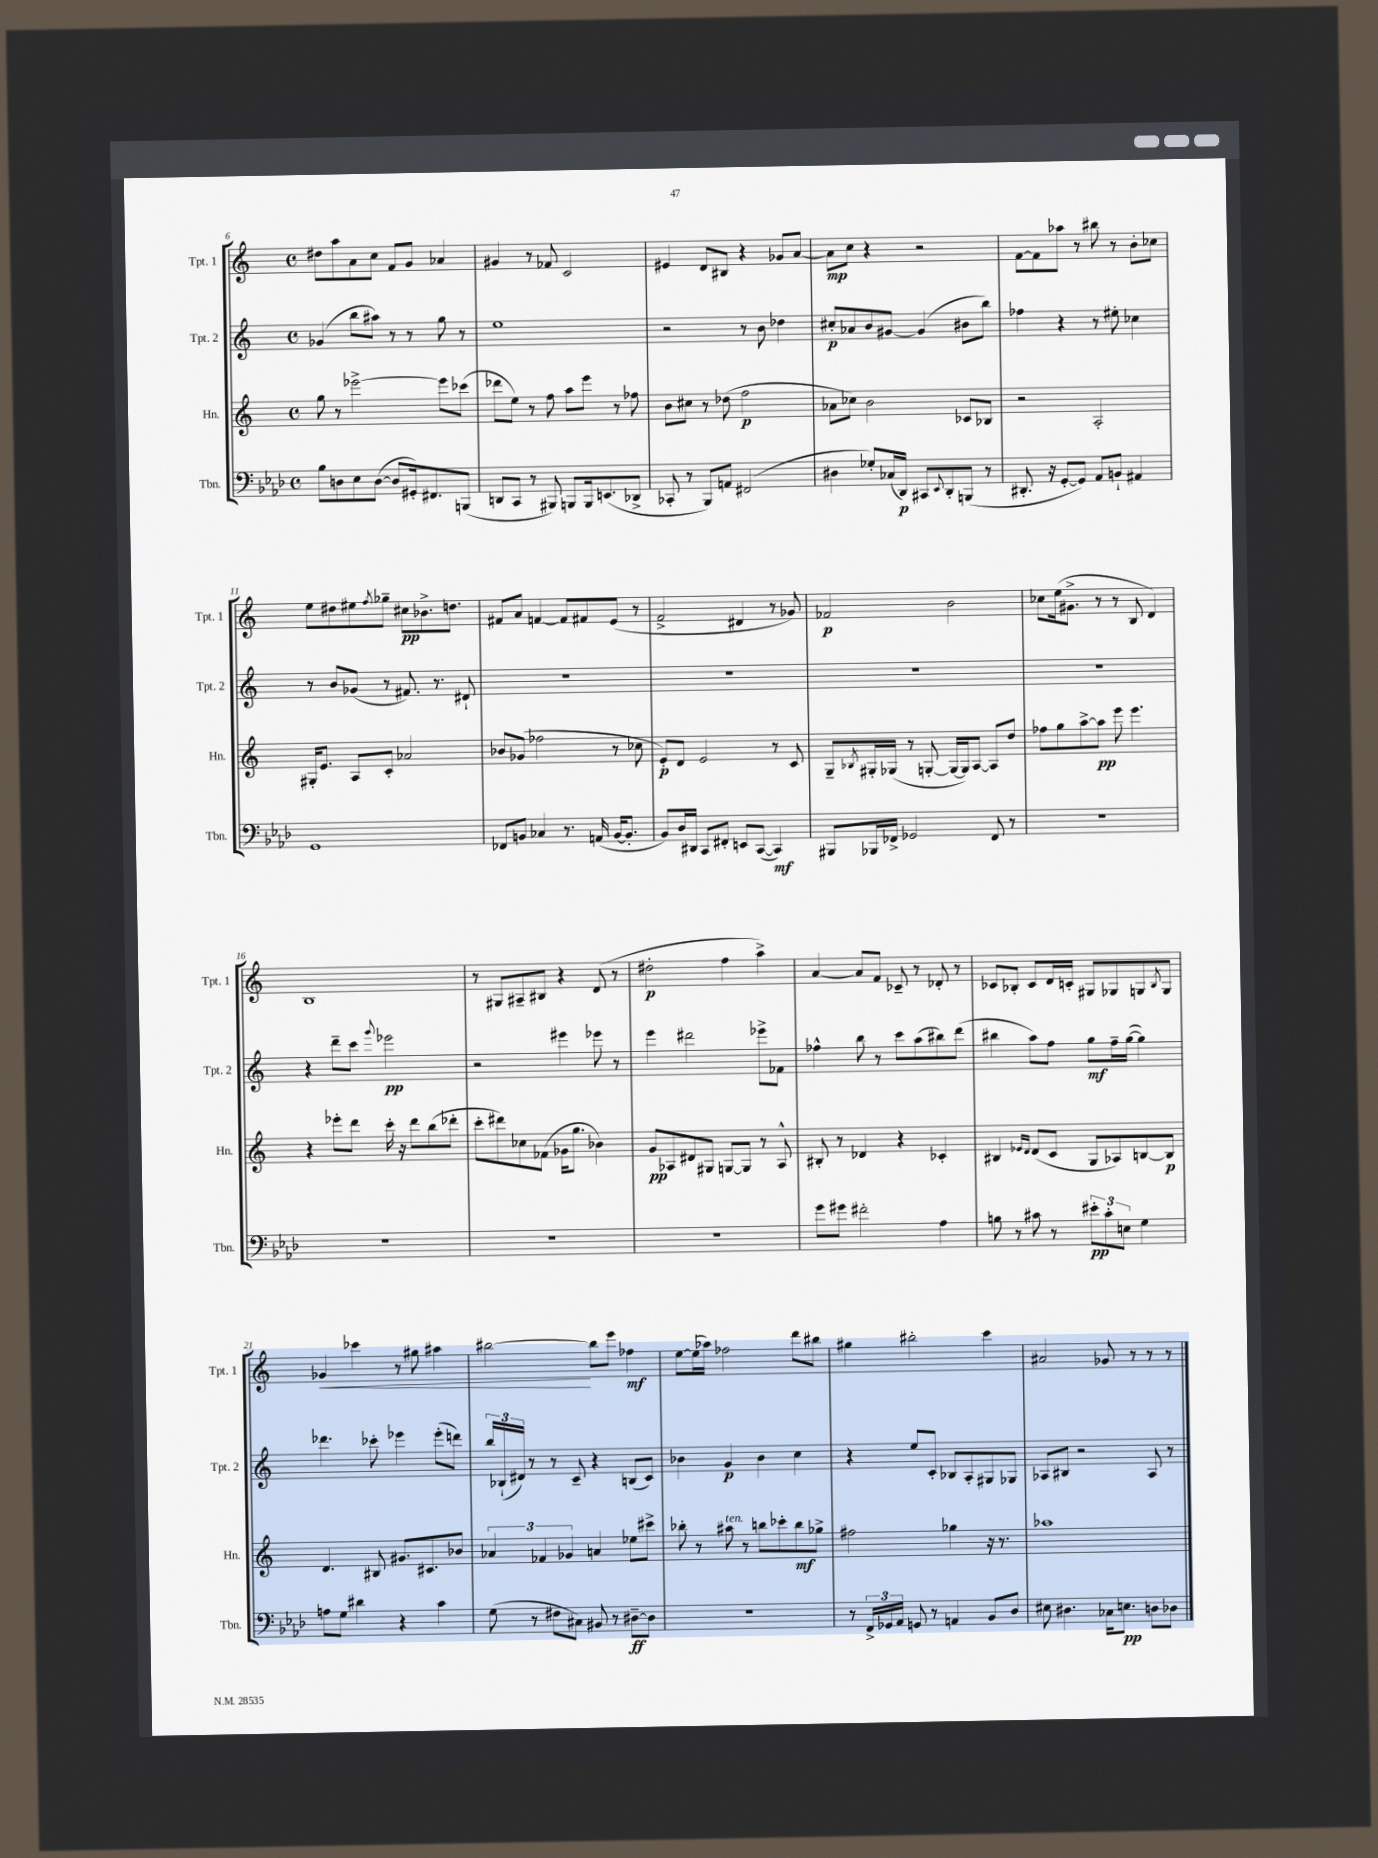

**kern	**dynam	**kern	**dynam	**kern	**dynam	**kern	**dynam
*part4	*part4	*part3	*part3	*part2	*part2	*part1	*part1
*staff4	*staff4	*staff3	*staff3	*staff2	*staff2	*staff1	*staff1
*I"Tbn.	*	*I"Hn.	*	*I"Tpt. 2	*	*I"Tpt. 1	*
*I'Tbn.	*	*I'Hn.	*	*I'Tpt. 2	*	*I'Tpt. 1	*
*clefF4	*	*clefG2	*	*clefG2	*	*clefG2	*
*k[b-e-a-d-]	*	*k[]	*	*k[]	*	*k[]	*
*M4/4	*	*M4/4	*	*M4/4	*	*M4/4	*
*met(c)	*	*met(c)	*	*met(c)	*	*met(c)	*
=6	=6	=6	=6	=6	=6	=6	=6
8B-\L	.	8gg\	.	(4g-X/	.	8dd#X\L	.
8Dn\	.	8r	.	.	.	8aa\	.
8E-\	.	[2eee-X^\	.	8bb\L	.	8a\	.
([8D\J	.	.	.	8aa#X\J)	.	8cc\J	.
8D/L]	.	.	.	8r	.	8f/L	.
16GG#X'/k)	.	.	.	8r	.	8g/J	.
8.FF#X/	.	.	.	.	.	.	.
.	.	8eee-\L]	.	8gg\	.	4a-X/	.
(8BBBn/J	.	(8ccc-X\J	.	8r	.	.	.
=7	=7	=7	=7	=7	=7	=7	=7
8DDn/L	.	8ddd-X\L	.	1ee	.	4g#X/	.
8CC/J	.	8ee\J)	.	.	.	.	.
8r	.	8r	.	.	.	8r	.
8BBB#X/)	.	8ff\	.	.	.	8f-X/	.
8BBBn/L	.	8aa\L	.	.	.	2c/	.
16BBB/k	.	8eee\J	.	.	.	.	.
(8.EEn/	.	.	.	.	.	.	.
.	.	8r	.	.	.	.	.
8DD-X^/J	.	8ff-X\	.	.	.	.	.
=8	=8	=8	=8	=8	=8	=8	=8
8CC-X'/	.	8b\L	.	2r	.	4e#X/	.
8r	.	8cc#X\J	.	.	.	.	.
8BBB-/L)	.	8r	.	.	.	8d/L	.
8AAn/J	.	(8dd-X\	.	.	.	8B#X/J	.
(2FF#X/	.	2ff\	p	8r	.	4r	.
.	.	.	.	8b\	.	.	.
.	.	.	.	4dd-X\	.	8g-X/L	.
.	.	.	.	.	.	[8a/J	.
=9	=9	=9	=9	=9	=9	=9	=9
4D#X\	.	8a-X\L	.	8cc#X'/L	p	8a\L]	mp
.	.	8cc-X\J)	.	8a-X/	.	8cc\J	.
8G-X'/L)	.	2b\	.	8b/	.	4r	.
(16C-X/L	.	.	.	[8g#X/J	.	.	.
16DD-/JJ)	p	.	.	.	.	.	.
8CC#X/L	.	.	.	(4g#/]	.	2r	.
8qqEE-/	.	.	.	.	.	.	.
8DD-'/	.	.	.	.	.	.	.
(8BBBn/J	.	8c-X/L	.	8b#X\L	.	.	.
8r	.	8B-X/J	.	8bb\J)	.	.	.
=10	=10	=10	=10	=10	=10	=10	=10
8.DD#X'/	.	2r	.	4ff-X\	.	[8f\L	.
.	.	.	.	.	.	8f\]	.
16r	.	.	.	.	.	.	.
[8GG'/L	.	.	.	4r	.	8aa-X\J	.
8GG/J])	.	.	.	.	.	8r	.
8AA-/L	.	2A'/	.	8r	.	8bb#X\	.
8BBn`/J	.	.	.	8ee#X'\	.	8r	.
4AA#X/	.	.	.	4cc-X\	.	8b'\L	.
.	.	.	.	.	.	8cc-X\J	.
!!LO:LB:g=z
=11	=11	=11	=11	=11	=11	=11	=11
1GG	.	16G#X'/KL	.	8r	.	8ee\L	.
.	.	8.e/J	.	.	.	.	.
.	.	.	.	8b/L	.	8dd#X\	.
.	.	8A/L	.	(8g-X/J	.	8ee#X\	.
.	.	.	.	.	.	8qff/	.
.	.	8c'/J	.	8r	.	8gg-X~\J	.
.	.	2a-X/	.	8.f#X/)	.	8cc#X\L	pp
.	.	.	.	.	.	8.b-X^\	.
.	.	.	.	8.r	.	.	.
.	.	.	.	.	.	8.ddn\J	.
.	.	.	.	8d#X`/	.	.	.
=12	=12	=12	=12	=12	=12	=12	=12
8FF-X/L	.	8b-X/L	.	1r	.	8f#X/L	.
8BBn/J	.	(8g-X/J	.	.	.	8a/J	.
4C-X/	.	2ff-X\	.	.	.	[4fn/	.
8.r	.	.	.	.	.	8f/L]	.
.	.	.	.	.	.	8f#X/	.
(16AAn/	.	.	.	.	.	.	.
[16BB/KL	.	8r	.	.	.	(8e/J	.
8.BB'/J]	.	.	.	.	.	.	.
.	.	8cc-X\	.	.	.	8r	.
=13	=13	=13	=13	=13	=13	=13	=13
8BB-/L)	.	8e'/L)	p	1r	.	2f^/	.
16D-/L	.	8d/J	.	.	.	.	.
16DD#X/JJ	.	.	.	.	.	.	.
8CC/L	.	2e/	.	.	.	.	.
8FF#X'/J	.	.	.	.	.	.	.
8EEn/L	.	.	.	.	.	4d#X/	.
([8CC/J	.	.	.	.	.	.	.
4CC/])	mf	8r	.	.	.	8r	.
.	.	8c/	.	.	.	8g-X/)	.
=14	=14	=14	=14	=14	=14	=14	=14
8BBB#X/L	.	8G~/L	.	1r	.	2f-X/	p
.	.	8qB-X/	.	.	.	.	.
16BBB-X/L	.	16G#X'/L	.	.	.	.	.
16FF-X^/JJ	.	(16G-X/JJ	.	.	.	.	.
2GG-X/	.	8r	.	.	.	.	.
.	.	[8Gn'/	.	.	.	.	.
.	.	16G/LL_	.	.	.	2b\	.
.	.	16G/J])	.	.	.	.	.
.	.	[8A/J	.	.	.	.	.
8FF-/	.	8A/L]	.	.	.	.	.
8r	.	8dd/J	.	.	.	.	.
=15	=15	=15	=15	=15	=15	=15	=15
1r	.	8ff-X\L	.	1r	.	8cc-X\L	.
.	.	8gg\	.	.	.	(16ee\k	.
.	.	.	.	.	.	8.g#X^\J	.
.	.	[8aa^\	.	.	.	.	.
.	.	8aa\J]	pp	.	.	8r	.
.	.	8eee\	.	.	.	8r	.
.	.	4.eee\	.	.	.	8B/	.
.	.	.	.	.	.	4d/)	.
!!LO:LB:g=z
=16	=16	=16	=16	=16	=16	=16	=16
1r	.	4r	.	4r	.	1B	.
.	.	8eee-X'\L	.	8ddd~\L	.	.	.
.	.	8ddd\J	.	8ccc\J	.	.	.
.	.	.	.	8qqggg/	.	.	.
.	.	16ccc'\	.	2eee-X\	pp	.	.
.	.	16r	.	.	.	.	.
.	.	8ddd\L	.	.	.	.	.
.	.	(8bb\	.	.	.	.	.
.	.	8ddd-X'\J	.	.	.	.	.
=17	=17	=17	=17	=17	=17	=17	=17
1r	.	8ccc'\L	.	2r	.	8r	.
.	.	8ddd#X\)	.	.	.	8G#X/L	.
.	.	8cc-X\	.	.	.	8A#X~/	.
.	.	(8f-X\J	.	.	.	8B#X/J	.
.	.	16g-X\KL	.	4eee#X\	.	4r	.
.	.	8.gg\J	.	.	.	.	.
.	.	4b-X\)	.	8eee-X\	.	(8d/	.
.	.	.	.	8r	.	8r	.
=18	=18	=18	=18	=18	=18	=18	=18
1r	.	8g/L	pp	4eee\	.	2dd#X'\	p
.	.	8A-X/	.	.	.	.	.
.	.	8d#X/	.	2ddd#X\	.	.	.
.	.	8G#X/J	.	.	.	.	.
.	.	[8Gn/L	.	.	.	4ff\	.
.	.	8G/J]	.	.	.	.	.
.	.	8r	.	8eee-X^\L	.	4aa^\)	.
.	.	8A-^^/	.	8f-X\J	.	.	.
=19	=19	=19	=19	=19	=19	=19	=19
8g\L	.	8B#X'/	.	4ff-X^^\	.	[4a/	.
8g#X\J	.	8r	.	.	.	.	.
2f#X'\	.	4d-X/	.	8bb\	.	8a/L]	.
.	.	.	.	8r	.	8f/J	.
.	.	4r	.	8ccc\L	.	8c-X~/	.
.	.	.	.	(8aa\	.	8r	.
4A-\	.	4c-X'/	.	8bb#X\)	.	8d-X'/	.
.	.	.	.	(8ddd\J	.	8r	.
=20	=20	=20	=20	=20	=20	=20	=20
8Bn\	.	4B#X/	.	4bb#X\	.	8c-X/L	.
8r	.	.	.	.	.	8B-X'/J	.
.	.	16qqe-X/LL	.	.	.	.	.
.	.	16qqd/JJ	.	.	.	.	.
8c#X\	.	(8d/L	.	8aa\L)	.	8c-/L	.
8r	.	8c/J	.	8ff\J	.	16d/L	.
.	.	.	.	.	.	16cn'/JJ	.
12e#X'\L	pp	8G/L	.	8gg\L	mf	8G#X/L	.
12c#'\	.	.	.	.	.	.	.
.	.	8A-X/)	.	16ff~\L	.	8G-X/	.
12En\J	.	.	.	.	.	.	.
.	.	.	.	([16gg\JJ	.	.	.
4G\	.	[8Bn/	.	4gg\])	.	8Gn/	.
.	.	.	.	.	.	8qB-/	.
.	.	8B/J]	p	.	.	8G/J	.
!!LO:LB:g=z
=21	=21	=21	=21	=21	=21	=21	=21
!	!	!	!	!	!	!	!LO:HP:b
8An\L	.	4.d/	.	4.ddd-X\	.	4g-X/	<
8G\J	.	.	.	.	.	.	.
4d#X\	.	.	.	.	.	4ccc-X\	.
.	.	8B#X/	.	8ccc-X'\	.	.	.
4r	.	8.g#X/L	.	4eee-X\	.	8r	.
.	.	.	.	.	.	8gg#X\	.
.	.	8.c#X/	.	.	.	.	.
4c\	.	.	.	(8eee-'\L	.	4aa#X\	.
.	.	8b-X/J	.	8dddn\J)	.	.	.
=22	=22	=22	=22	=22	=22	=22	=22
(8G\	.	6a-X/	.	24bb/LL	.	[2bb#X\	.
.	.	.	.	(24B-X`/	.	.	.
.	.	.	.	24d#X/JJ)	.	.	.
8r	.	.	.	8r	.	.	.
.	.	6f-X/	.	.	.	.	.
8F#X\L	.	.	.	8r	.	.	.
.	.	6g-X/	.	.	.	.	.
8C#X\J)	.	.	.	8c~/	.	.	.
8BB#X/	.	4an/	.	4r	.	8bb#\L]	[
8r	.	.	.	.	.	8eee\J	.
[8D#X~\L	ff	8ee-X\L	.	(8Bn/L	.	4ff-X\	mf
8D#\J]	.	8ccc#X^\J	.	8c/J)	.	.	.
=23	=23	=23	=23	=23	=23	=23	=23
1r	.	8bb-X'\	.	4b-X\	.	[8ee\L	.
.	.	8r	.	.	.	(16ee\L]	.
.	.	.	.	.	.	16aa-X\JJ)	.
!	!	!LO:TX:a:i:t=ten.	!	!	!	!	!
.	.	8aa#X\	.	4g/	p	2ff-X\	.
.	.	8r	.	.	.	.	.
.	.	8bbn\L	.	4b-\	.	.	.
.	.	8ccc-X'\	.	.	.	.	.
.	.	8bb\	mf	4cc\	.	8ddd\L	.
.	.	8gg-X^\J	.	.	.	8bb#X\J	.
=24	=24	=24	=24	=24	=24	=24	=24
8r	.	2ff#X\	.	4r	.	4gg#X\	.
24FF^/LL	.	.	.	.	.	.	.
24GG-X/	.	.	.	.	.	.	.
24AA-/JJ	.	.	.	.	.	.	.
8GGn/	.	.	.	8ee/L	.	2bb#X'\	.
8r	.	.	.	8c'/J	.	.	.
4AAn/	.	4gg-X\	.	8B-X/L	.	.	.
.	.	.	.	8A'/	.	.	.
8BB-/L	.	16r	.	8G#X/	.	4ccc\	.
.	.	8.r	.	.	.	.	.
8D-/J	.	.	.	8G-X/J	.	.	.
=25	=25	=25	=25	=25	=25	=25	=25
8E#X\	.	1aa-X	.	8A-X/L	.	2a#X/	.
4.D#X\	.	.	.	8B#X/J	.	.	.
.	.	.	.	2r	.	.	.
16C-X\KL	.	.	.	.	.	8g-X/	.
8.En\J	pp	.	.	.	.	.	.
.	.	.	.	.	.	8r	.
8Dn\L	.	.	.	8A-/	.	8r	.
8D-X\J	.	.	.	8r	.	8r	.
==	==	==	==	==	==	==	==
*-	*-	*-	*-	*-	*-	*-	*-
